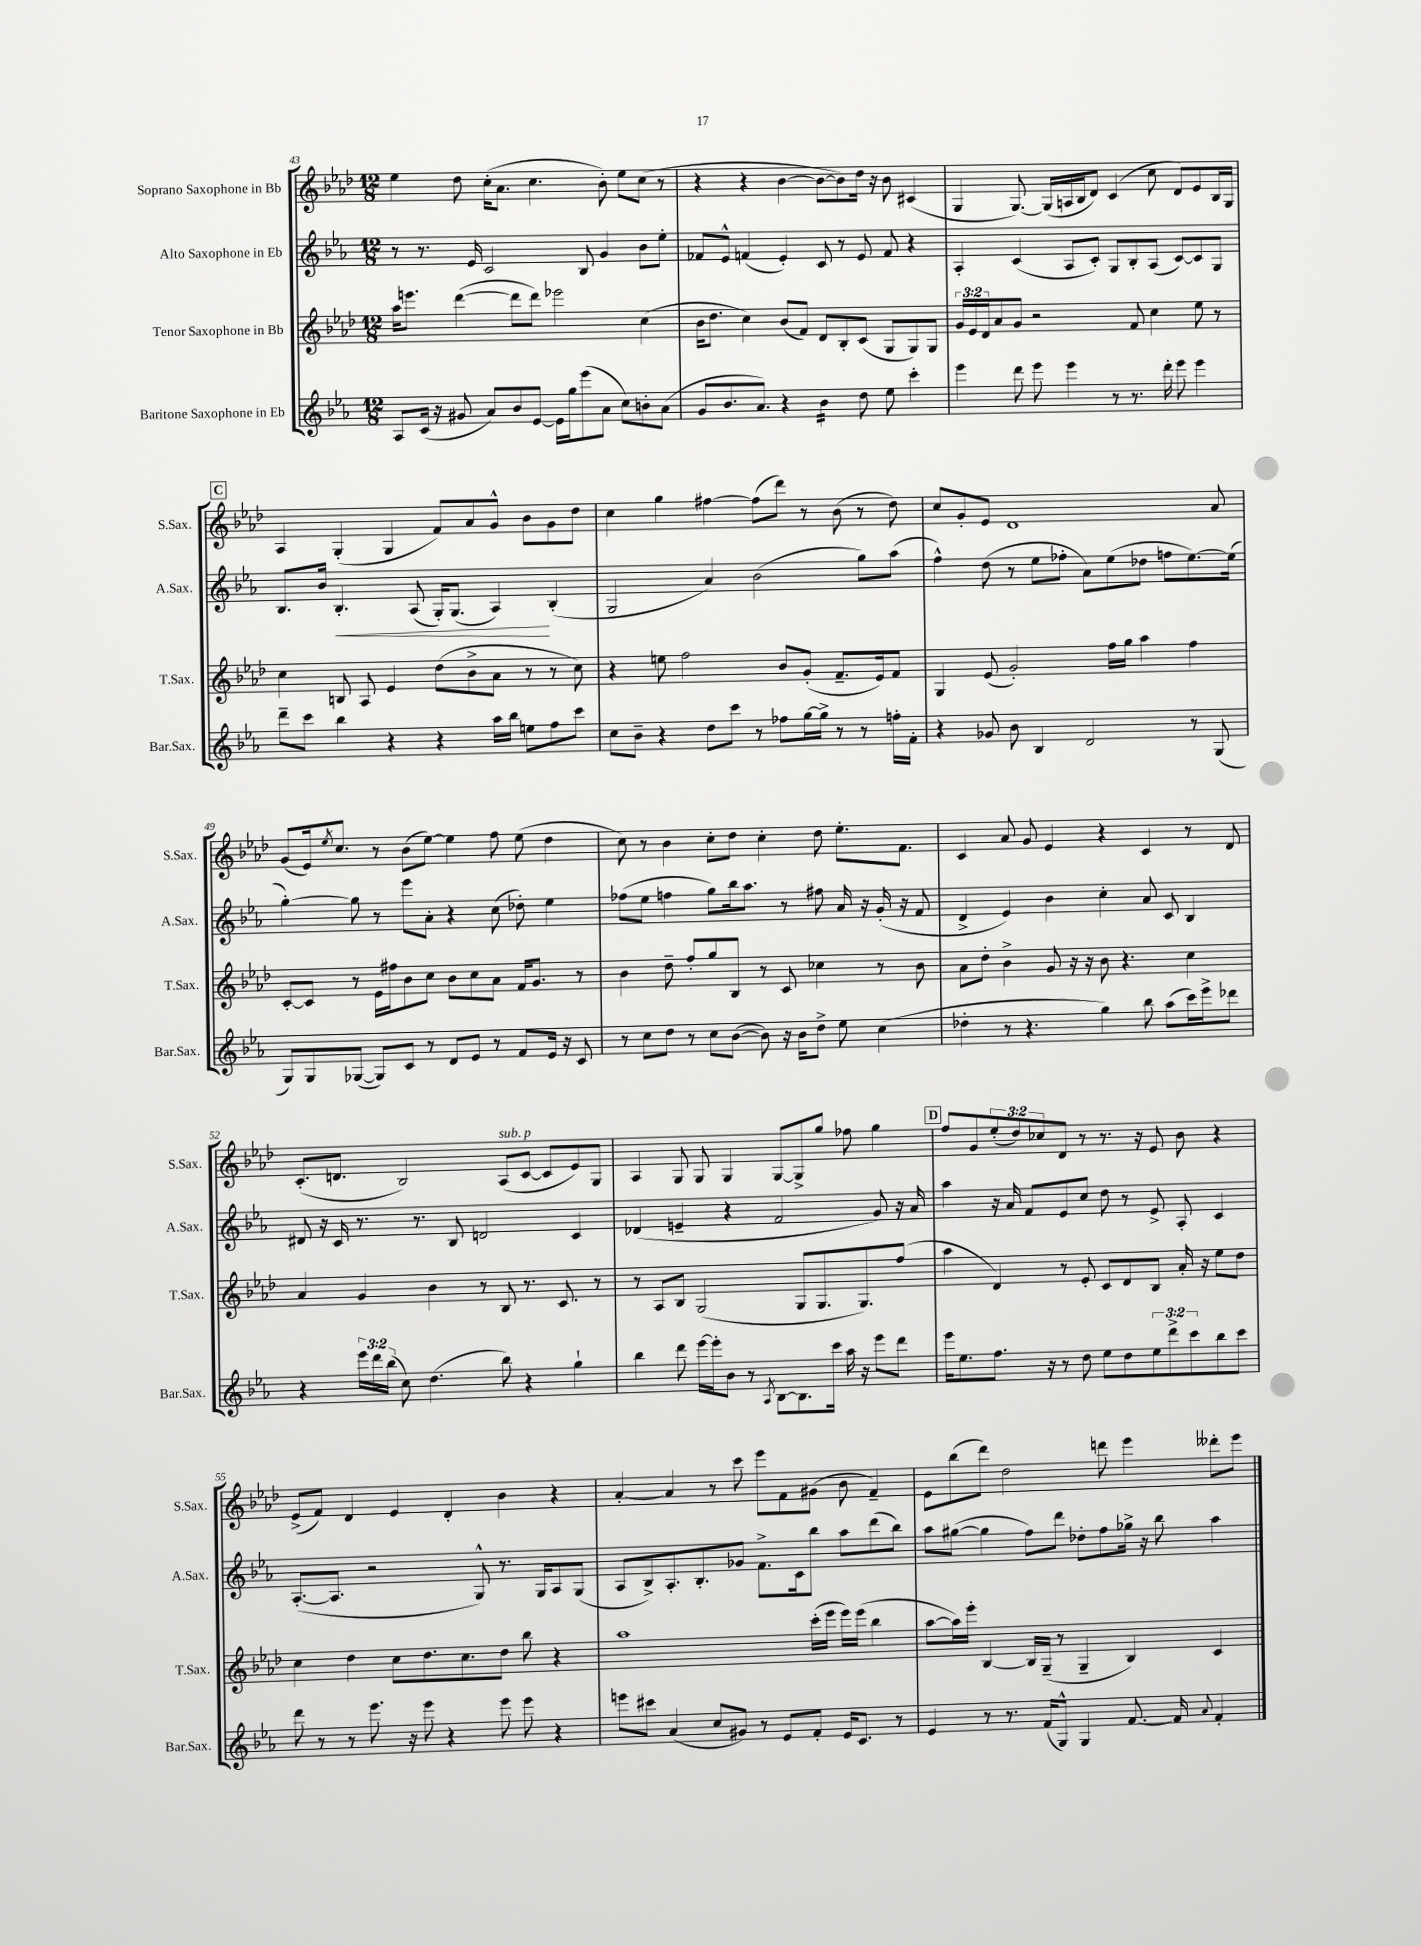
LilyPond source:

<<
\new StaffGroup <<
\new Staff = "s0" \with { instrumentName = "Soprano Saxophone in Bb" shortInstrumentName = "S.Sax." } {
    \clef treble \key aes \major \numericTimeSignature \time 12/8 \override Staff.TupletNumber.text = #tuplet-number::calc-fraction-text
    ees''4 des''8 c''16-.( aes'8. c''4. bes'8-.) ees''8 c''8( r8 |
    r4 r4 bes'4~ bes'8~ bes'8) des''16 r16 bes'8 cis'4( |
    g4 g8.~) g16( a16 bes16 des'8) c'4( c''8 des'8) ees'8 bes16 g16 |
    \mark \markup { \box "C" } aes4 g4-.( g4 f'8) aes'8 g'8-^ bes'8 g'8 des''8 |
    c''4 g''4 fis''4~ fis''8( des'''8) r8 bes'8( r8 des''8) |
    c''8 g'8-. ees'8 des'1 aes'8 |
    g'8( ees'16) \acciaccatura { ees''8 } c''8. r8 bes'8( ees''8~) ees''4 f''8 ees''8( des''4 |
    c''8) r8 bes'4 c''8-. des''8 c''4-. des''8 ees''8.-. f'8. |
    c'4 aes'8 g'8 ees'4 r4 c'4 r8 des'8 |
    c'8.-.( d'8. bes2) aes8^\markup { \italic "sub. p" }( c'8~ c'8 ees'8) g8 |
    aes4 g8 g8 g4 g8~ g8-> g''8 fes''8 g''4 |
    \mark \markup { \box "D" } f''8 g'8 \tuplet 3/2 { ees''8-.( des''8) ces''8 } des'8 r8 r8. r16 ees'8 bes'8 r4 |
    ees'8->( f'8) des'4 ees'4 des'4-. bes'4 r4 |
    aes'4~-. aes'4 r8 c'''8 ees'''8 f'8 gis'8( bes'8 f'4--) |
    ees'8 bes''8( des'''8) des''2 d'''8 ees'''4 deses'''8-. ees'''8 \bar "|." |
}
\new Staff = "s1" \with { instrumentName = "Alto Saxophone in Eb" shortInstrumentName = "A.Sax." } {
    \clef treble \key ees \major \numericTimeSignature \time 12/8
    r8 r8. ees'16 c'2 bes8 g'4 bes'8 ees''8-. |
    fes'8 ees'8-^ f'4( ees'4-.) c'8 r8 ees'8 f'8 r4 |
    aes4-. c'4( aes8 c'8-.) g8 bes8-. aes8( c'8~) c'8 g8 |
    \mark \markup { \box "C" } bes8. bes'16 bes4.-.\< aes8( g16-.) g8.( aes4\!) bes4-.( |
    g2 aes'4) bes'2( g''8) aes''8( |
    f''4-^) d''8( r8 ees''8 fes''8-. aes'8) ees''8( des''8 f''8 ees''8.~) ees''16( |
    g''4~-.) g''8 r8 ees'''8 aes'8-. r4 c''8( des''8-.) ees''4 |
    fes''8( ees''8 f''4 g''8) bes''16 aes''8. r8 fis''8 aes'16 r16 g'16-.( r16 f'8 |
    d'4-> ees'4) bes'4 c''4-. aes'8 c'8 bes4 |
    dis'8 r16 c'16 r8. r8. bes8 d'2 c'4 |
    des'4( e'4-- r4 f'2 g'8) r16 aes'16 |
    \mark \markup { \box "D" } aes''4 r16 aes'16 f'8 ees'8 c''8 d''8 r8 ees'8-> aes8-. c'4 |
    aes8.~-.( aes8. r2 g8-^) r8. g16 aes8 g8( |
    aes8 bes8->) aes8.-. bes8.-. ges'8 f'8.-> c'16 bes''8 aes''8 d'''8( bes''8) |
    aes''8 gis''8~( gis''4 f''8) d'''8 des''8-. f''8 ges''16-> r16 bes''8 aes''4 \bar "|." |
}
\new Staff = "s2" \with { instrumentName = "Tenor Saxophone in Bb" shortInstrumentName = "T.Sax." } {
    \clef treble \key aes \major \numericTimeSignature \time 12/8 \override Staff.TupletNumber.text = #tuplet-number::calc-fraction-text
    aes''16 e'''8. des'''4~( des'''8 des'''8) ees'''2 c''4( |
    bes'16 des''8. c''4) bes'8( f'8) des'8 bes8-. c'8( g8 g8) g8 |
    \tuplet 3/2 { g'16 ees'16 des'16 } aes'8 g'8 r2 f'8 c''4 ees''8 r8 |
    \mark \markup { \box "C" } c''4 b8 aes8 ees'4 des''8( bes'8-> aes'8 r8 r8 c''8) |
    r4 e''8 f''2 bes'8 g'8-.( f'8.-- ees'16) f'8 |
    g4 ees'8( g'2-.) f''16 g''16 aes''4 f''4 |
    c'8~-. c'8 r8 ees'16 fis''16 bes'8 c''8 bes'8 c''8 aes'8 f'16 g'8. r8 |
    bes'4 des''8-- f''8-. g''8 bes8 r8 c'8 ces''4 r8 bes'8 |
    aes'8 des''8-. bes'4-> g'8 r16 r16 bes'8 r4. c''4 |
    aes'4 g'4 bes'4 r8 bes8 r8. c'8. r8 |
    r8 aes8 bes8 g2( g8 g8. g8.) f''8( |
    \mark \markup { \box "D" } aes''4 des'4) r8 ees'8-. c'8 des'8 bes8 aes'16-. r16 ees''8 des''8 |
    c''4 des''4 c''8 des''8. c''8. des''8 bes''8 r4 |
    aes''1 c'''16-.( ees'''16 ees'''16) ees'''16( bes''4 |
    aes''8~ aes''16) ees'''16-. bes4~ bes16 g16--( r8 g4-- bes4) c'4 \bar "|." |
}
\new Staff = "s3" \with { instrumentName = "Baritone Saxophone in Eb" shortInstrumentName = "Bar.Sax." } {
    \clef treble \key ees \major \numericTimeSignature \time 12/8 \override Staff.TupletNumber.text = #tuplet-number::calc-fraction-text
    aes8 c'16( r16 gis'8 aes'8) bes'8 ees'8~ ees'16 g''16 ees'''8( aes'8 c''8) b'8-. aes'8( |
    g'8 bes'8. aes'8.) r4 bes'4:16 d''8 ees''8 c'''4-. |
    ees'''4 d'''8 ees'''8 ees'''4 r8 r8. d'''16-. ees'''8 ees'''4 |
    \mark \markup { \box "C" } d'''8-- c'''8 bes''4 r4 r4 aes''16 bes''16 e''8 f''8 c'''8 |
    c''8 bes'8-- r4 d''8 c'''8 r8 fes''8 g''16~ g''16-> r8 r8 f''16-. f'16-. |
    r4 ges'8 bes'8 bes4 d'2 r8 g8( |
    g8) g8 ges8~( ges8) c'8 r8 d'8 ees'8 r8 f'8 ees'16 r16 c'8 |
    r8 c''8 d''8 r8 c''8 bes'8~( bes'8) r16 bes'16 d''8-> ees''8 c''4( |
    des''4-. r8 r4. g''4) bes''8 aes''8( c'''16) ees'''16-> des'''8 |
    r4 \tuplet 3/2 { ees'''16 d'''16 bes''16( } c''8) d''4.( bes''8) r4 g''4-! |
    bes''4 d'''8 ees'''16~ ees'''16-. bes'8 r8 \acciaccatura { aes8 } bes8~ bes8. c'''16 aes''16 r16 ees'''8 d'''8 |
    \mark \markup { \box "D" } ees'''16 ees''8. f''8. r16 r8 d''8 ees''8 d''8 \tuplet 3/2 { ees''8 d'''8-> c'''8 } bes''8 c'''8 |
    d'''8 r8 r8 ees'''8. r16 ees'''8 r4 ees'''8 ees'''8 r4 |
    e'''8 cis'''8 aes'4( c''8 gis'8) r8 ees'8 f'8-. ees'16 c'8. r8 |
    ees'4 r8 r8. f'16( g8-^) g4 f'8.~ f'16 \appoggiatura { aes'8 } f'4-. \bar "|." |
}
>>
>>
\layout { \context { \Score currentBarNumber = #43 } }
